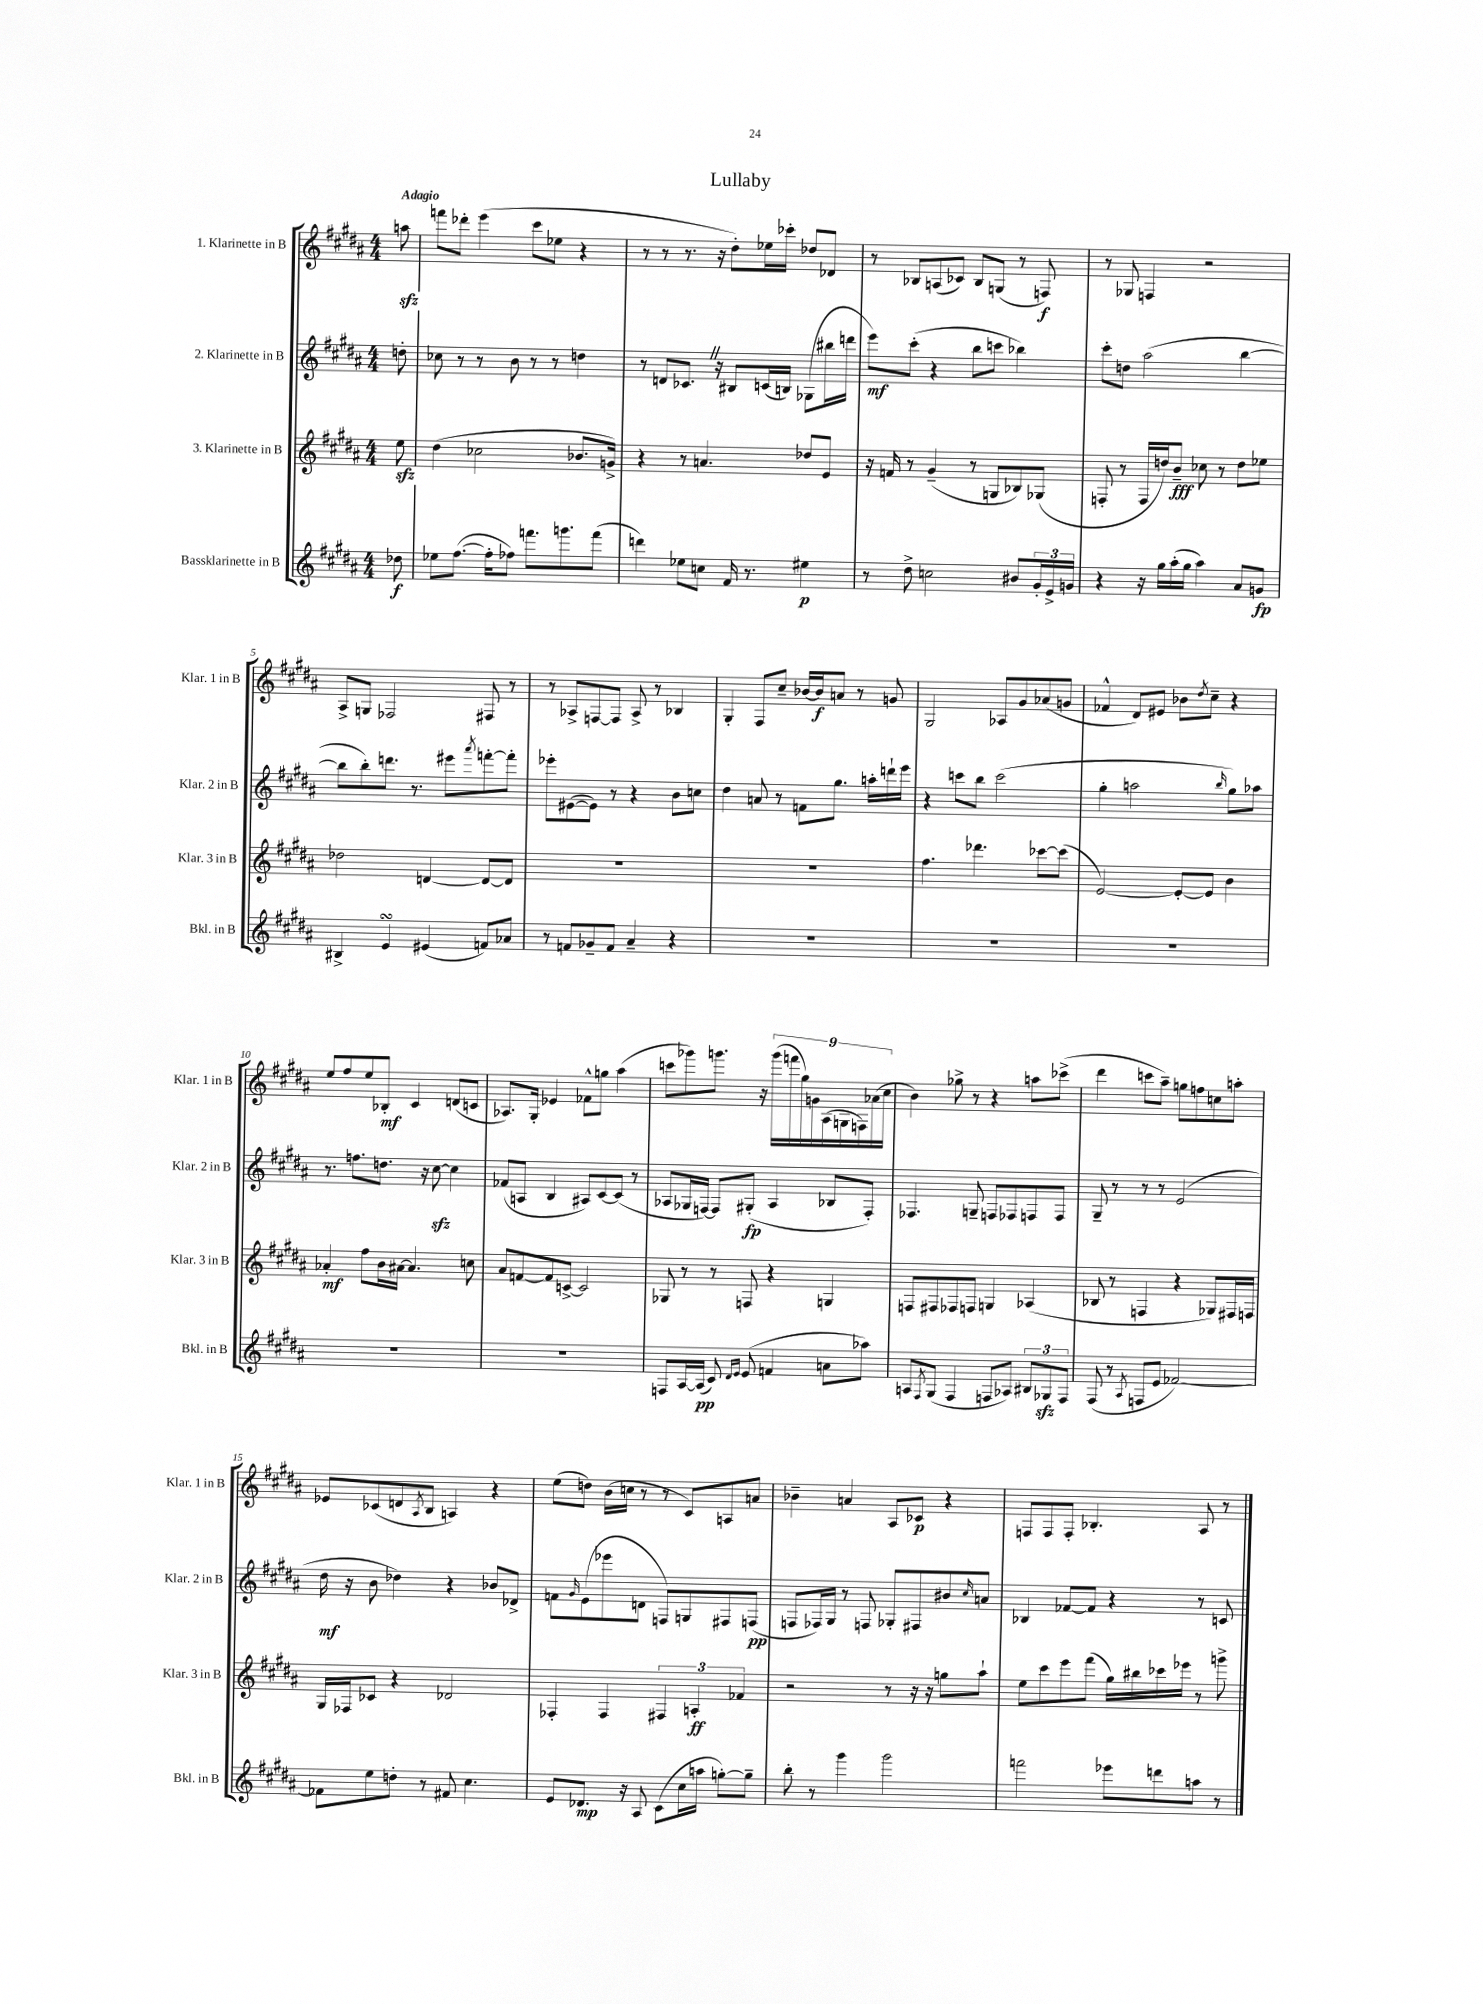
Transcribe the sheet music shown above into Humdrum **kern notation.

**kern	**dynam	**kern	**dynam	**kern	**dynam	**kern	**dynam
*part4	*part4	*part3	*part3	*part2	*part2	*part1	*part1
*staff4	*staff4	*staff3	*staff3	*staff2	*staff2	*staff1	*staff1
*I"Bassklarinette in B	*	*I"3. Klarinette in B	*	*I"2. Klarinette in B	*	*I"1. Klarinette in B	*
*I'Bkl. in B	*	*I'Klar. 3 in B	*	*I'Klar. 2 in B	*	*I'Klar. 1 in B	*
*clefG2	*	*clefG2	*	*clefG2	*	*clefG2	*
*k[f#c#g#d#a#]	*	*k[f#c#g#d#a#]	*	*k[f#c#g#d#a#]	*	*k[f#c#g#d#a#]	*
*M4/4	*	*M4/4	*	*M4/4	*	*M4/4	*
=	=	=	=	=	=	=	=
!	!	!	!	!	!	!LO:TX:a:B:t=Adagio	!
8dd-X\	f	8eezz\	.	8ddn'\	.	8aanzz\	.
=1	=1	=1	=1	=1	=1	=1	=1
8ee-X\L	.	(4dd#\	.	8cc-X\	.	8fffn\L	.
([8.ff#\J	.	.	.	8r	.	8ddd-X'\J	.
.	.	2cc-X\	.	8r	.	(4eee\	.
16ff#'\KL]	.	.	.	.	.	.	.
8ff-X\J)	.	.	.	8b\	.	.	.
8.fffn\L	.	.	.	8r	.	8ccc#\L	.
.	.	.	.	8r	.	8ee-X\J	.
8.gggn\	.	.	.	.	.	.	.
.	.	8.b-X/L	.	4ddn\	.	4r	.
(8fff\J	.	.	.	.	.	.	.
.	.	16gn^/Jk)	.	.	.	.	.
=2	=2	=2	=2	=2	=2	=2	=2
4dddn\)	.	4r	.	8r	.	8r	.
.	.	.	.	8dn/L	.	8r	.
8ee-X\L	.	8r	.	8.c-XZ/J	.	8.r	.
8ccn\J	.	4.an/	.	.	.	.	.
.	.	.	.	16r	.	16r	.
16f#/	.	.	.	8B#X/L	.	8dd#'\L)	.
8.r	.	.	.	.	.	.	.
.	.	.	.	(16cn/L	.	16ee-X\L	.
.	.	.	.	16Bn/JJ)	.	16ccc-X'\JJ	.
4ee#X\	p	8dd-X/L	.	(8G-X\L	.	8dd-X/L	.
.	.	8e/J	.	16bb#X\L	.	8d-X/J	.
.	.	.	.	16dddn\JJ	.	.	.
=3	=3	=3	=3	=3	=3	=3	=3
8r	.	16r	.	8eee\L)	mf	8r	.
.	.	16fn/	.	.	.	.	.
8dd#^\	.	8r	.	(8ccc#'\J	.	8B-X/L	.
2ccn\	.	(4g#~/	.	4r	.	(8An/	.
.	.	.	.	.	.	8c-X/J)	.
.	.	8r	.	8bb\L	.	8B-/L	.
.	.	8Gn/L	.	8cccn\J	.	(8Gn/J	.
8b#X/L	.	8B-X/)	.	4bb-X\)	.	8r	.
24g#'/L	.	(8G-X/J	.	.	.	8Fn/)	f
24e^/	.	.	.	.	.	.	.
24gn/JJ	.	.	.	.	.	.	.
=4	=4	=4	=4	=4	=4	=4	=4
4r	.	8Fn'/	.	8ccc#'\L	.	8r	.
.	.	8r	.	8ddn\J	.	8G-X/	.
16r	.	16F/LL	.	(2aa#\	.	4Fn/	.
16gg#\LL	.	16ddn/J)	.	.	.	.	.
(16aa#'\	.	8b~/J	fff	.	.	.	.
16gg#\JJ	.	.	.	.	.	.	.
4aa#\)	.	8cc-X\	.	.	.	2r	.
.	.	8r	.	.	.	.	.
8a#/L	.	8dd\L	.	[4bb\	.	.	.
8gn/J	fp	8ee-X\J	.	.	.	.	.
!!LO:LB:g=z
=5	=5	=5	=5	=5	=5	=5	=5
4B#X^/	.	2dd-X\	.	8bb\L]	.	8A#^/L	.
.	.	.	.	8bb'\)	.	8Gn/J	.
4esSSs/	.	.	.	8.dddn\J	.	2F-X/	.
.	.	.	.	8.r	.	.	.
(4e#X/	.	[4dn/	.	.	.	.	.
.	.	.	.	8eee#X\L	.	.	.
.	.	.	.	8qaaa#/	.	.	.
8fn/L)	.	8d/L_	.	[8fffn'\	.	8F#X/	.
8a-X/J	.	8d/J]	.	8fff'\J]	.	8r	.
=6	=6	=6	=6	=6	=6	=6	=6
8r	.	1r	.	8eee-X'\L	.	8r	.
8fn/L	.	.	.	([8e#X\	.	8A-X^/L	.
8g-X~/	.	.	.	8e#\J])	.	[8Fn/	.
8f/J	.	.	.	8r	.	8F/J]	.
4a#~/	.	.	.	4r	.	8A-^/	.
.	.	.	.	.	.	8r	.
4r	.	.	.	8b\L	.	4B-X/	.
.	.	.	.	8ccn\J	.	.	.
=7	=7	=7	=7	=7	=7	=7	=7
1r	.	1r	.	4dd#\	.	4G#'/	.
.	.	.	.	8an/	.	8F#/L	.
.	.	.	.	8r	.	8cc#~/J	.
.	.	.	.	8fn\L	.	[16b-X/LL	.
.	.	.	.	.	.	16b-/J]	f
.	.	.	.	8.gg#\J	.	8an/J	.
.	.	.	.	.	.	8r	.
.	.	.	.	16aan'\LL	.	.	.
.	.	.	.	16dddn`\	.	8gn/	.
.	.	.	.	16eee\JJ	.	.	.
=8	=8	=8	=8	=8	=8	=8	=8
1r	.	4.ff#\	.	4r	.	2G#/	.
.	.	.	.	8cccn\L	.	.	.
.	.	4.ddd-X\	.	8bb\J	.	.	.
.	.	.	.	(2ccc\	.	8A-X/L	.
.	.	.	.	.	.	8g#/	.
.	.	[8ccc-X\L	.	.	.	(8a-X/	.
.	.	(8ccc-\J]	.	.	.	8gn/J	.
=9	=9	=9	=9	=9	=9	=9	=9
1r	.	[2e/)	.	4gg#'\	.	4f-X^^/	.
.	.	.	.	2aan\	.	8d#/L)	.
.	.	.	.	.	.	8e#X/J	.
.	.	8e'/L_	.	.	.	8b-X\L	.
.	.	.	.	.	.	8qdd#/	.
.	.	8e/J]	.	.	.	8cc#~\J	.
.	.	.	.	16qqbb/	.	.	.
.	.	4b\	.	8gg#\L)	.	4r	.
.	.	.	.	8aa-X\J	.	.	.
!!LO:LB:g=z
=10	=10	=10	=10	=10	=10	=10	=10
1r	.	4a-X'/	mf	8.r	.	8ee/L	.
.	.	.	.	.	.	8ff#/	.
.	.	.	.	8.ffn\L	.	.	.
.	.	8ff#\L	.	.	.	8ee/	.
.	.	16b\L	.	8.ddn\J	.	8B-X'/J	mf
.	.	[16a#X\JJ	.	.	.	.	.
.	.	4.a#/]	.	.	.	4c#/	.
.	.	.	.	16r	.	.	.
.	.	.	.	[8cc#zz\	.	.	.
.	.	.	.	4cc#\]	.	(8dn/L	.
.	.	8ccn\	.	.	.	8cn/J	.
=11	=11	=11	=11	=11	=11	=11	=11
1r	.	8a#/L	.	(8f-X/L	.	8.A-X/L)	.
.	.	[8fn/	.	8An/J	.	.	.
.	.	.	.	.	.	16G#'/Jk	.
.	.	8f/]	.	4B/	.	4e-X/	.
.	.	[8cn^/J	.	.	.	.	.
.	.	2c/]	.	8A#X/L)	.	8f-X^^\L	.
.	.	.	.	[8c#/	.	8ggn\J	.
.	.	.	.	(8c#/J]	.	(4aa#\	.
.	.	.	.	8r	.	.	.
=12	=12	=12	=12	=12	=12	=12	=12
8Fn/L	.	8G-X/	.	8A-X/L	.	8cccn\L	.
[16A#/L	.	8r	.	16G-X/L	.	8ggg-X\)	.
(16A#/JJ]	pp	.	.	[16Fn/JJ)	.	.	.
8c#/)	.	8r	.	8F/L]	.	8.gggn\J	.
16qqd#/LL	.	.	.	.	.	.	.
16qqe/JJ	.	.	.	.	.	.	.
(8e/	.	8Fn/	.	(8G#X'/J	fp	.	.
.	.	.	.	.	.	16r	.
4fn/	.	4r	.	4A-/	.	(18ggg\LL	.
.	.	.	.	.	.	18fffn\	.
.	.	.	.	.	.	18gg#\)	.
.	.	.	.	.	.	18gn\	.
.	.	.	.	.	.	(18A#\	.
8an\L	.	4Gn/	.	8B-X/L	.	.	.
.	.	.	.	.	.	18Gn\	.
.	.	.	.	.	.	18Fn\)	.
8aa-X\J)	.	.	.	8F'/J)	.	.	.
.	.	.	.	.	.	(18a-X\	.
.	.	.	.	.	.	18cc#\JJ	.
=13	=13	=13	=13	=13	=13	=13	=13
8An/L	.	8Fn/L	.	4.F-X/	.	4b\)	.
8qF#/	.	.	.	.	.	.	.
(8G#/J	.	8F#X/	.	.	.	.	.
4F#/	.	8F-X/	.	.	.	8gg-X^\	.
.	.	8Fn/J	.	8Gn~/	.	8r	.
8Fn/L	.	4Gn/	.	8Fn/L	.	4r	.
8A-X/J)	.	.	.	8F-X/	.	.	.
12B#X/L	.	(4A-X/	.	8Fn/	.	8aan\L	.
12G-Xzz/	.	.	.	.	.	.	.
.	.	.	.	8F/J	.	(8ccc-X^\J	.
12F/J	.	.	.	.	.	.	.
=14	=14	=14	=14	=14	=14	=14	=14
(8F#/	.	8B-X/	.	8G#~/	.	4ddd#\	.
8r	.	8r	.	8r	.	.	.
8qA#/	.	.	.	.	.	.	.
8Fn/L	.	4Fn/	.	8r	.	8cccn\L	.
8e/J	.	.	.	8r	.	8aa#~\J)	.
[2f-X/)	.	4r	.	(2e/	.	8ggn\L	.
.	.	.	.	.	.	8ffn\	.
.	.	8G-X/L)	.	.	.	8ccn\	.
.	.	16F#X/L	.	.	.	8aan'\J	.
.	.	16Fn/JJ	.	.	.	.	.
!!LO:LB:g=z
=15	=15	=15	=15	=15	=15	=15	=15
8f-X\L]	.	16G#/LL	.	16dd#\	mf	8e-X/L	.
.	.	16F-X/J	.	16r	.	.	.
8ee\	.	8c-X/J	.	8b\	.	(8c-X/	.
8ddn'\J	.	4r	.	4dd-X\)	.	8dn/	.
.	.	.	.	.	.	8qA#/	.
8r	.	.	.	.	.	8B/J	.
8f#X/	.	2d-X/	.	4r	.	4An/)	.
4.cc#\	.	.	.	.	.	.	.
.	.	.	.	8b-X/L	.	4r	.
.	.	.	.	8d-X^/J	.	.	.
=16	=16	=16	=16	=16	=16	=16	=16
8e/L	.	4F-X'/	.	8fn\L	.	(8ee\L	.
.	.	.	.	16qqg#/	.	.	.
8.d-X/J	mp	.	.	(8e\	.	8ddn\J)	.
.	.	4F-/	.	8eee-X\	.	(16b\LL	.
16r	.	.	.	.	.	16ccn\JJ	.
8A#/	.	.	.	8dn\J	.	8r	.
(8c#\L	.	6F#X/	.	8Fn/L)	.	8r	.
16cc#\L	.	.	.	8Gn/	.	8c#/L)	.
.	.	6An'/	ff	.	.	.	.
16aan\JJ	.	.	.	.	.	.	.
[8ggn'\L)	.	.	.	8F#X/	.	8An/	.
.	.	6f-X/	.	.	.	.	.
8gg~\J]	.	.	.	(8Fn/J	pp	8an/J	.
=17	=17	=17	=17	=17	=17	=17	=17
8bb'\	.	2r	.	8Fn/L	.	4b-X~\	.
8r	.	.	.	16F-X/L)	.	.	.
.	.	.	.	16G#/JJ	.	.	.
4ggg#\	.	.	.	8r	.	4an/	.
.	.	.	.	8Fn/	.	.	.
2ggg#\	.	8r	.	8G-X'/L	.	8A#/L	.
.	.	16r	.	8F#X/	.	8c-X/J	p
.	.	16r	.	.	.	.	.
.	.	8ggn\L	.	8b#X/	.	4r	.
.	.	.	.	16qqcc#/	.	.	.
.	.	8aa#`\J	.	8an/J	.	.	.
=18	=18	=18	=18	=18	=18	=18	=18
2fffn\	.	8ee\L	.	4B-X/	.	8Fn/L	.
.	.	8ccc#\	.	.	.	8F/	.
.	.	8eee\	.	[8f-X/L	.	8F'/J	.
.	.	(8fff#\J	.	8f-/J]	.	4.B-X'/	.
8eee-X\L	.	16gg#\LL)	.	4r	.	.	.
.	.	16bb#X\	.	.	.	.	.
8dddn\	.	16ccc-X\	.	.	.	.	.
.	.	16eee-X\JJ	.	.	.	.	.
8aan\J	.	8r	.	8r	.	8A#/	.
8r	.	8gggn^\	.	8cn/	.	8r	.
==	==	==	==	==	==	==	==
*-	*-	*-	*-	*-	*-	*-	*-
